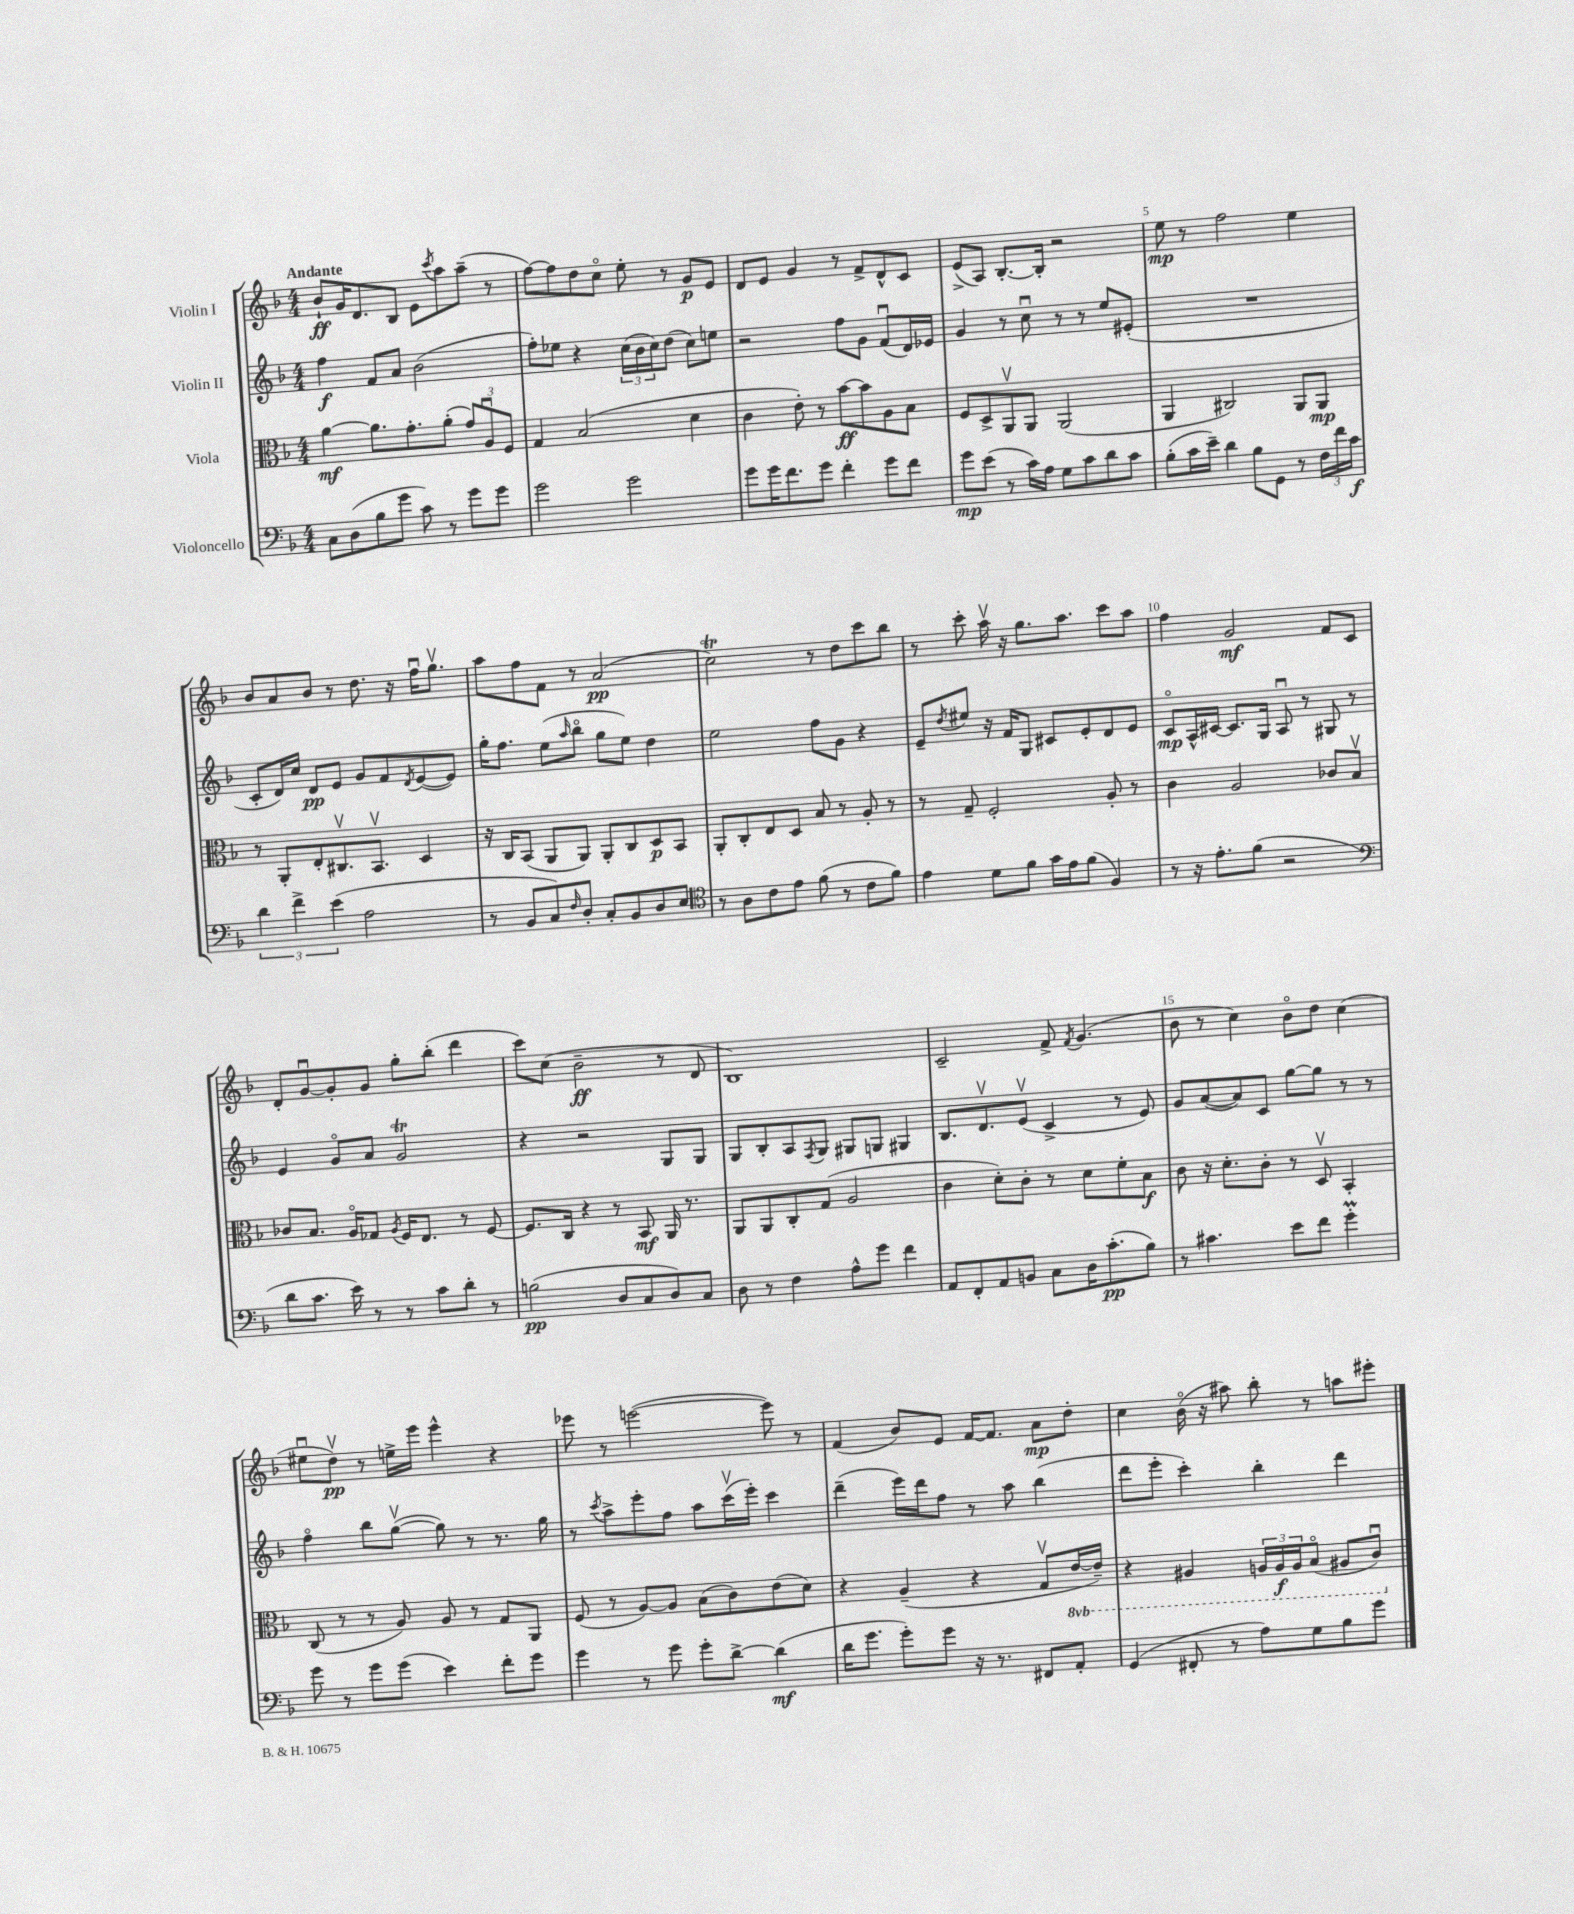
<<
\new StaffGroup <<
\new Staff = "s0" \with { instrumentName = "Violin I" } {
    \clef treble \key f \major \numericTimeSignature \time 4/4 \tempo "Andante"
    bes'8-!\ff g'16 d'8. bes8 e'8 \acciaccatura { c'''8 } a''8 a''8--( r8 |
    f''8~) f''8 d''8 c''8\flageolet e''8-. r8 g'8\p e'8 |
    d'8 e'8 g'4 r8 f'8-> d'8-^ c'8 |
    e'8->( a8) bes8.~-. bes16-. r2 |
    e''8\mp r8 f''2 e''4 |
    bes'8 a'8 bes'8 r8 d''8. r16 f''16\downbow g''8.\upbow |
    a''8 f''8 f'8 r8 a'2\pp( |
    c''2\trill) r8 d''8 c'''8 bes''8 |
    r8 c'''8-. a''16\upbow r16 g''8. a''8. c'''8 a''8 |
    f''4 g'2\mf f'8 c'8 |
    d'8-. g'8~\downbow g'8-. g'8 g''8-. bes''8-.( d'''4 |
    c'''8) c''8( bes'2--\ff r8 d'8 |
    bes1) |
    c'2-- f'8-> \acciaccatura { f'8 } g'4.( |
    bes'8 r8 c''4) bes'8\flageolet d''8 c''4( |
    eis''8\downbow d''8\upbow\pp) r8 e''16-> e'''16 e'''4-^ r4 |
    ees'''8 r8 e'''2~( e'''8) r8 |
    f'4( bes'8) e'8 f'16~ f'8. a'8\mp d''8-. |
    c''4 bes'16\flageolet( r16 ais''8) bes''8-. r8 a''8 eis'''8-. \bar "|." |
}
\new Staff = "s1" \with { instrumentName = "Violin II" } {
    \clef treble \key f \major \numericTimeSignature \time 4/4
    f''4\f f'8 a'8 bes'2( |
    f''8-.) ees''8 r4 \tuplet 3/2 { c''16( bes'16 c''16) } d''8( c''8) e''8 |
    r2 f''8 g'8 f'8\downbow( d'16) ees'16 |
    g'4 r8 c''8\downbow r8 r8 e''8 eis'8-.( |
    R1 |
    c'8-. d'16) c''16 d'8\pp e'8 g'8 f'8 \acciaccatura { d'8 } e'8~( e'8) |
    g''16-. f''8. e''8( \grace { a''16 } bes''8\flageolet g''8 e''8) d''4 |
    e''2 f''8 g'8 r4 |
    e'8-- \acciaccatura { d''8 } eis''8 r16 f'16 g8 cis'8 e'8-. d'8 e'8 |
    c'8\flageolet\mp a16-^ cis'16~ cis'8. g16 a8\downbow r8 gis8 r8 |
    e'4 g'8\flageolet a'8 g'2\trill |
    r4 r2 g8 g8 |
    g8 bes8-. a8 \acciaccatura { f8 } g8 gis8 g8 gis4 |
    bes8. d'8.\upbow e'8\upbow( c'4-> r8 e'8) |
    g'8 a'8~( a'8) c'8 g''8~ g''8 r8 r8 |
    f''4\flageolet bes''8 g''8~\upbow( g''8) r8 r8. g''16 |
    r8 \acciaccatura { c'''8 } a''8-> e'''8-. f''8 a''8 c'''16\upbow( e'''16-.) c'''4 |
    d'''4--( e'''16) d'''16 f''8 r8 a''8 bes''4( |
    d'''8 e'''8-. c'''4-.) bes''4-. d'''4 \bar "|." |
}
\new Staff = "s2" \with { instrumentName = "Viola" } {
    \clef alto \key f \major \numericTimeSignature \time 4/4 \set Staff.ottavationMarkups = #ottavation-simple-ordinals
    a'4~\mf a'8. g'8.-. a'8-.( \tuplet 3/2 { g'8) a8\downbow f8 } |
    g4 bes2( d'4 |
    c'4 e'8-.) r8 bes'8~\ff bes'8 a8 bes8 |
    f8 d8-> a,8\upbow a,8 a,2( |
    a,4 cis2) a,8 a,8\mp |
    r8 a,8-. e8-. cis8.\upbow bes,8.\upbow d4 |
    r16 c16 bes,8( a,8 a,8) a,8-. c8 d8\p bes,8 |
    a,8-. c8-. e8 d8 bes8 r8 a8-. r8 |
    r8 g8-- f2-. a8-. r8 |
    c'4 a2 ces'8 bes8\upbow |
    ces'8 bes8. a16\flageolet ges8 \acciaccatura { a8 } f16 e8. r8 f8~ |
    f8. c16 r4 r8 bes,8\mf a,16 r8. |
    a,8 a,8 c8-. g8( a2 |
    c'4 d'8-.) c'8-. r8 d'8 f'8-. bes8\f |
    c'8 r16 d'8.-. c'8-. r8 d8\upbow bes,4-. |
    c8( r8 r8 a8) a8 r8 g8 a,8 |
    f8( r8 a8~) a8 bes8( c'8) e'8( d'8) |
    r4 a4--( r4 g8\upbow \ottava #-1 e16~ e16--) |
    r4 ais,4 \tuplet 3/2 { a,16 a,16\f a,16 } bes,8\flageolet( ais,8 c8\downbow) \ottava #0 \bar "|." |
}
\new Staff = "s3" \with { instrumentName = "Violoncello" } {
    \clef bass \key f \major \numericTimeSignature \time 4/4
    c8 d8( bes8 g'8 c'8) r8 g'8 g'8 |
    g'2 g'2 |
    g'8 g'16 f'8. g'8 f'4-. g'8 f'8 |
    g'8\mp e'8( r8 c'16) a16 g8 c'8 d'8 c'8 |
    bes8-.( c'16 e'16--) d'4 bes8 g,8 r8 \tuplet 3/2 { f16 f'16 c'16\f } |
    \tuplet 3/2 { d'4 f'4-> e'4( } a2 |
    r8 bes,8 c8) \grace { f16 } d8-. c8-. bes,8 d8 e8 |
    \clef tenor r8 a8 c'8 e'8 f'8( r8 c'8 f'8) |
    e'4 d'8 f'8 g'16 e'16 f'8( f4) |
    r8 r16 e'8.-. f'8( r2 |
    \clef bass d'8 c'8. e'16) r8 r8 c'8 d'8-. r8 |
    b2\pp( d8 c8 d8) c8 |
    d8 r8 f4 a8-^ g'8 f'4 |
    a,8 f,8-. a,8 b,8 c8 d16 c'8.-.\pp( bes8) |
    r8 cis'4. e'8 f'8 g'4-.\prall |
    g'8 r8 g'8 g'8( e'4) f'8-. g'8 |
    g'4 r8 g'8 g'8-. d'8~-> d'4\mf( |
    d'16 g'8. g'8-.) g'8 r16 r8. fis,8 a,8-. |
    g,4( fis,8-. r8 a8) g8 bes8 g'8 \bar "|." |
}
>>
>>
\layout { \context { \Score \override BarNumber.break-visibility = ##(#f #t #t) barNumberVisibility = #(every-nth-bar-number-visible 5) } }
